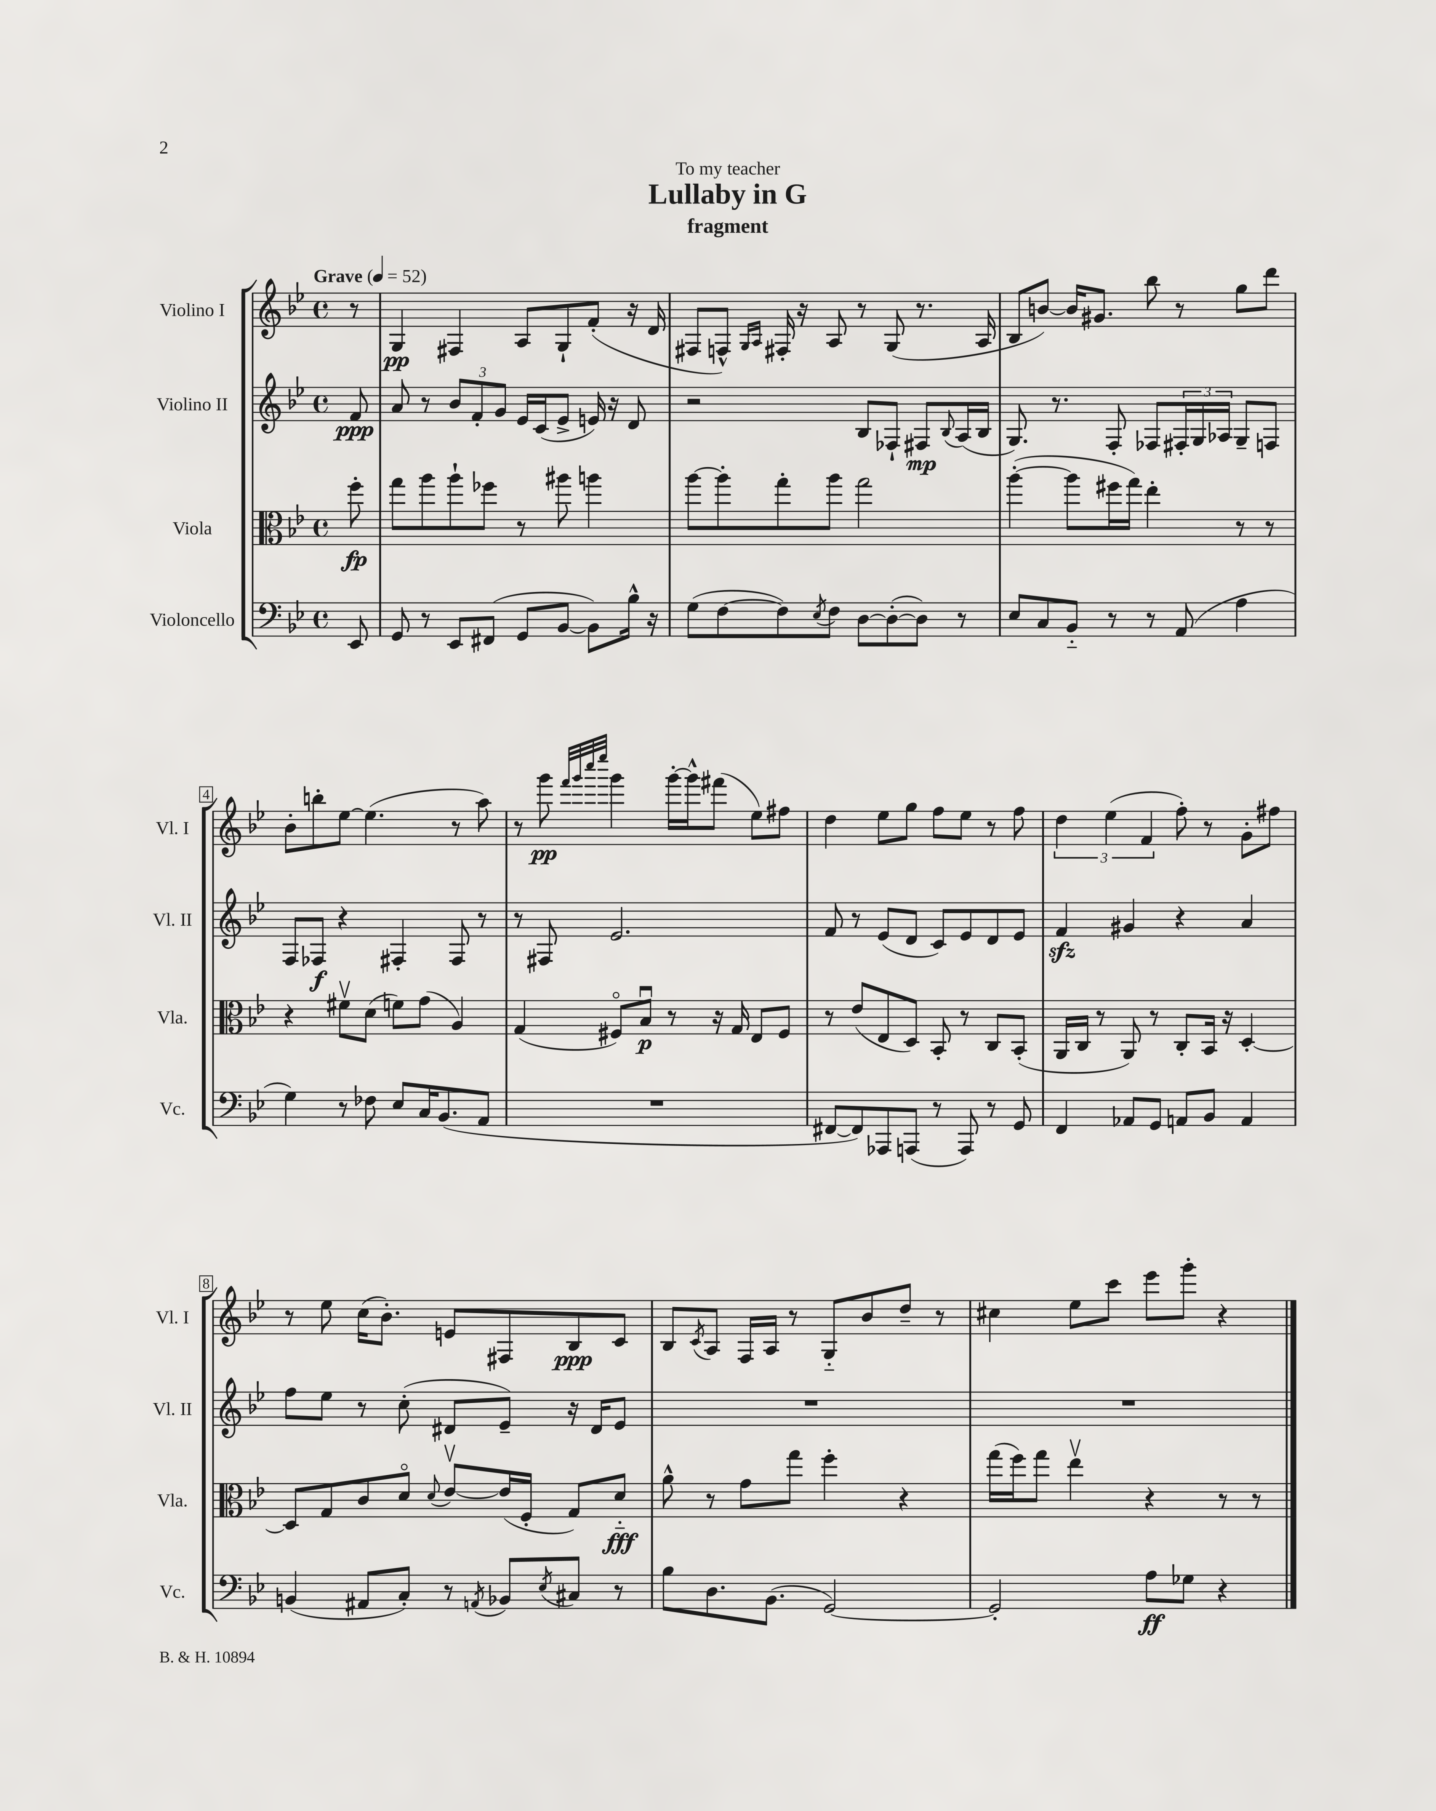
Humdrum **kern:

**kern	**dynam	**kern	**dynam	**kern	**dynam	**kern	**dynam
*part4	*part4	*part3	*part3	*part2	*part2	*part1	*part1
*staff4	*staff4	*staff3	*staff3	*staff2	*staff2	*staff1	*staff1
*I"Violoncello	*	*I"Viola	*	*I"Violino II	*	*I"Violino I	*
*I'Vc.	*	*I'Vla.	*	*I'Vl. II	*	*I'Vl. I	*
*clefF4	*	*clefC3	*	*clefG2	*	*clefG2	*
*k[b-e-]	*	*k[b-e-]	*	*k[b-e-]	*	*k[b-e-]	*
*M4/4	*	*M4/4	*	*M4/4	*	*M4/4	*
*met(c)	*	*met(c)	*	*met(c)	*	*met(c)	*
*MM52	*	*MM52	*	*MM52	*	*MM52	*
=	=	=	=	=	=	=	=
!	!	!	!	!	!	!LO:TX:a:B:t=Grave	!
8EE-/	.	8ff'\	fp	8f/	ppp	8r	.
=1	=1	=1	=1	=1	=1	=1	=1
8GG/	.	8gg\L	.	8a/	.	4G/	pp
8r	.	8aa\	.	8r	.	.	.
8EE-/L	.	8aa`\	.	12b-/L	.	4F#X/	.
.	.	.	.	12f'/	.	.	.
(8FF#X/J	.	8ff-X\J	.	.	.	.	.
.	.	.	.	12g/J	.	.	.
8GG/L	.	8r	.	16e-/LL	.	8A/L	.
.	.	.	.	(16c/J	.	.	.
[8BB-/J	.	8aa#X\	.	8e-^/J	.	8G`/	.
8BB-\L])	.	4aan\	.	16en/)	.	(8f'/J	.
.	.	.	.	16r	.	.	.
16B-^^\Jk	.	.	.	8d/	.	16r	.
16r	.	.	.	.	.	16d/	.
=2	=2	=2	=2	=2	=2	=2	=2
(8G\L	.	[8aa\L	.	2r	.	8F#X/L	.
[8F\	.	8aa'\]	.	.	.	8Fn^^/J)	.
.	.	.	.	.	.	16qqG/LL	.
.	.	.	.	.	.	16qqA/JJ	.
8F\])	.	8gg'\	.	.	.	16F#X'/	.
.	.	.	.	.	.	16r	.
8qE-/	.	.	.	.	.	.	.
8F\J	.	8aa\J	.	.	.	8A/	.
[8D\L	.	2gg\	.	8B-/L	.	8r	.
(8D'\_	.	.	.	8F-X`/J	.	(8G/	.
8D\J])	.	.	.	8F#X/L	mp	8.r	.
.	.	.	.	8qqB-/	.	.	.
8r	.	.	.	(16A/L	.	.	.
.	.	.	.	16B-/JJ	.	16A/	.
=3	=3	=3	=3	=3	=3	=3	=3
8E-/L	.	([4aa'\	.	8.G/)	.	8B-/L	.
8C/	.	.	.	.	.	[8bn/J)	.
.	.	.	.	8.r	.	.	.
8BB-/J	.	8aa\L]	.	.	.	16b/KL]	.
.	.	.	.	.	.	8.g#X/J	.
8r	.	16ff#X\L	.	8F'/	.	.	.
.	.	16gg\JJ)	.	.	.	.	.
8r	.	4ee-'\	.	8F-X/L	.	8bb-\	.
(8AA/	.	.	.	24F#X'/L	.	8r	.
.	.	.	.	24G/	.	.	.
.	.	.	.	24A-X/JJ	.	.	.
4A\	.	8r	.	8G~/L	.	8gg\L	.
.	.	8r	.	8Fn/J	.	8ddd\J	.
!!LO:LB:g=z
=4	=4	=4	=4	=4	=4	=4	=4
4G\)	.	4r	.	8F/L	.	8b-'\L	.
.	.	.	.	8F-X/J	f	8bbn'\	.
8r	.	8f#Xv\L	.	4r	.	[8ee-\J	.
8F-X\	.	(8d\J	.	.	.	(4.ee-\]	.
8E-/L	.	8fn\L)	.	4F#X'/	.	.	.
16C/K	.	(8g\J	.	.	.	.	.
(8.BB-/	.	.	.	.	.	.	.
.	.	4A/)	.	8F#/	.	8r	.
8AA/J	.	.	.	8r	.	8aa\)	.
=5	=5	=5	=5	=5	=5	=5	=5
1r	.	(4G/	.	8r	.	8r	.
.	.	.	.	8F#X/	.	8ggg\	pp
.	.	.	.	.	.	32qqfff/LLL	.
.	.	.	.	.	.	32qqggg/	.
.	.	.	.	.	.	32qqcccc/	.
.	.	.	.	.	.	32qqeeee-/JJJ	.
.	.	8F#X/L)	.	2.e-/	.	4ggg\	.
.	.	8B-u/J	p	.	.	.	.
.	.	8r	.	.	.	[16ggg'\LL	.
.	.	.	.	.	.	16ggg^^\J]	.
.	.	16r	.	.	.	(8fff#X\J	.
.	.	16G/	.	.	.	.	.
.	.	8E-/L	.	.	.	8ee-\L)	.
.	.	8F#/J	.	.	.	8ff#X\J	.
=6	=6	=6	=6	=6	=6	=6	=6
[8FF#X/L	.	8r	.	8f/	.	4dd\	.
8FF#/])	.	(8e-/L	.	8r	.	.	.
8AAA-X/	.	8E-/	.	(8e-/L	.	8ee-\L	.
(8AAAn/J	.	8D/J)	.	8d/J	.	8gg\J	.
8r	.	8BB-'/	.	8c/L)	.	8ff\L	.
8AAA/)	.	8r	.	8e-/	.	8ee-\J	.
8r	.	8C/L	.	8d/	.	8r	.
8GG/	.	(8BB-'/J	.	8e-/J	.	8ff\	.
=7	=7	=7	=7	=7	=7	=7	=7
4FF/	.	16AA/LL	.	4fzz/	.	6dd\	.
.	.	16C/JJ	.	.	.	.	.
.	.	8r	.	.	.	.	.
.	.	.	.	.	.	(6ee-\	.
8AA-X/L	.	8AA/)	.	4g#X/	.	.	.
.	.	.	.	.	.	6f/	.
8GG/J	.	8r	.	.	.	.	.
8AAn/L	.	8C'/L	.	4r	.	8ff'\)	.
8BB-/J	.	16BB-/Jk	.	.	.	8r	.
.	.	16r	.	.	.	.	.
4AA/	.	[4D'/	.	4a/	.	8g'\L	.
.	.	.	.	.	.	8ff#X\J	.
!!LO:LB:g=z
=8	=8	=8	=8	=8	=8	=8	=8
(4BBn/	.	8D/L]	.	8ff\L	.	8r	.
.	.	8G/	.	8ee-\J	.	8ee-\	.
8AA#X/L	.	8c/	.	8r	.	(16cc\KL	.
.	.	.	.	.	.	8.b-'\J)	.
8C'/J)	.	8d/J	.	(8cc'\	.	.	.
.	.	8qqd/	.	.	.	.	.
8r	.	[8e-v/L	.	8d#X/L	.	8en/L	.
8qAAn/	.	.	.	.	.	.	.
8BB-X/L	.	(16e-/L]	.	8e-~/J)	.	8F#X/	.
.	.	16F'/JJ	.	.	.	.	.
8qE-/	.	.	.	.	.	.	.
8C#X/J	.	8G/L)	.	16r	.	8B-/	ppp
.	.	.	.	16d#/KL	.	.	.
8r	.	8d/J	fff	8e-/J	.	8c/J	.
=9	=9	=9	=9	=9	=9	=9	=9
8B-\L	.	8a^^\	.	1r	.	8B-/L	.
.	.	.	.	.	.	8qc/	.
8.D\	.	8r	.	.	.	8A/J	.
.	.	8g\L	.	.	.	16F/LL	.
(8.BB-\J	.	.	.	.	.	16A/JJ	.
.	.	8gg\J	.	.	.	8r	.
[2GG/)	.	4ff'\	.	.	.	8G/L	.
.	.	.	.	.	.	8b-/	.
.	.	4r	.	.	.	8dd~/J	.
.	.	.	.	.	.	8r	.
=10	=10	=10	=10	=10	=10	=10	=10
2GG'/]	.	(16gg\LL	.	1r	.	4cc#X\	.
.	.	16ff\J)	.	.	.	.	.
.	.	8gg\J	.	.	.	.	.
.	.	4ee-v\	.	.	.	8ee-\L	.
.	.	.	.	.	.	8ccc\J	.
8A\L	ff	4r	.	.	.	8eee-\L	.
8G-X\J	.	.	.	.	.	8ggg'\J	.
4r	.	8r	.	.	.	4r	.
.	.	8r	.	.	.	.	.
==	==	==	==	==	==	==	==
*-	*-	*-	*-	*-	*-	*-	*-
